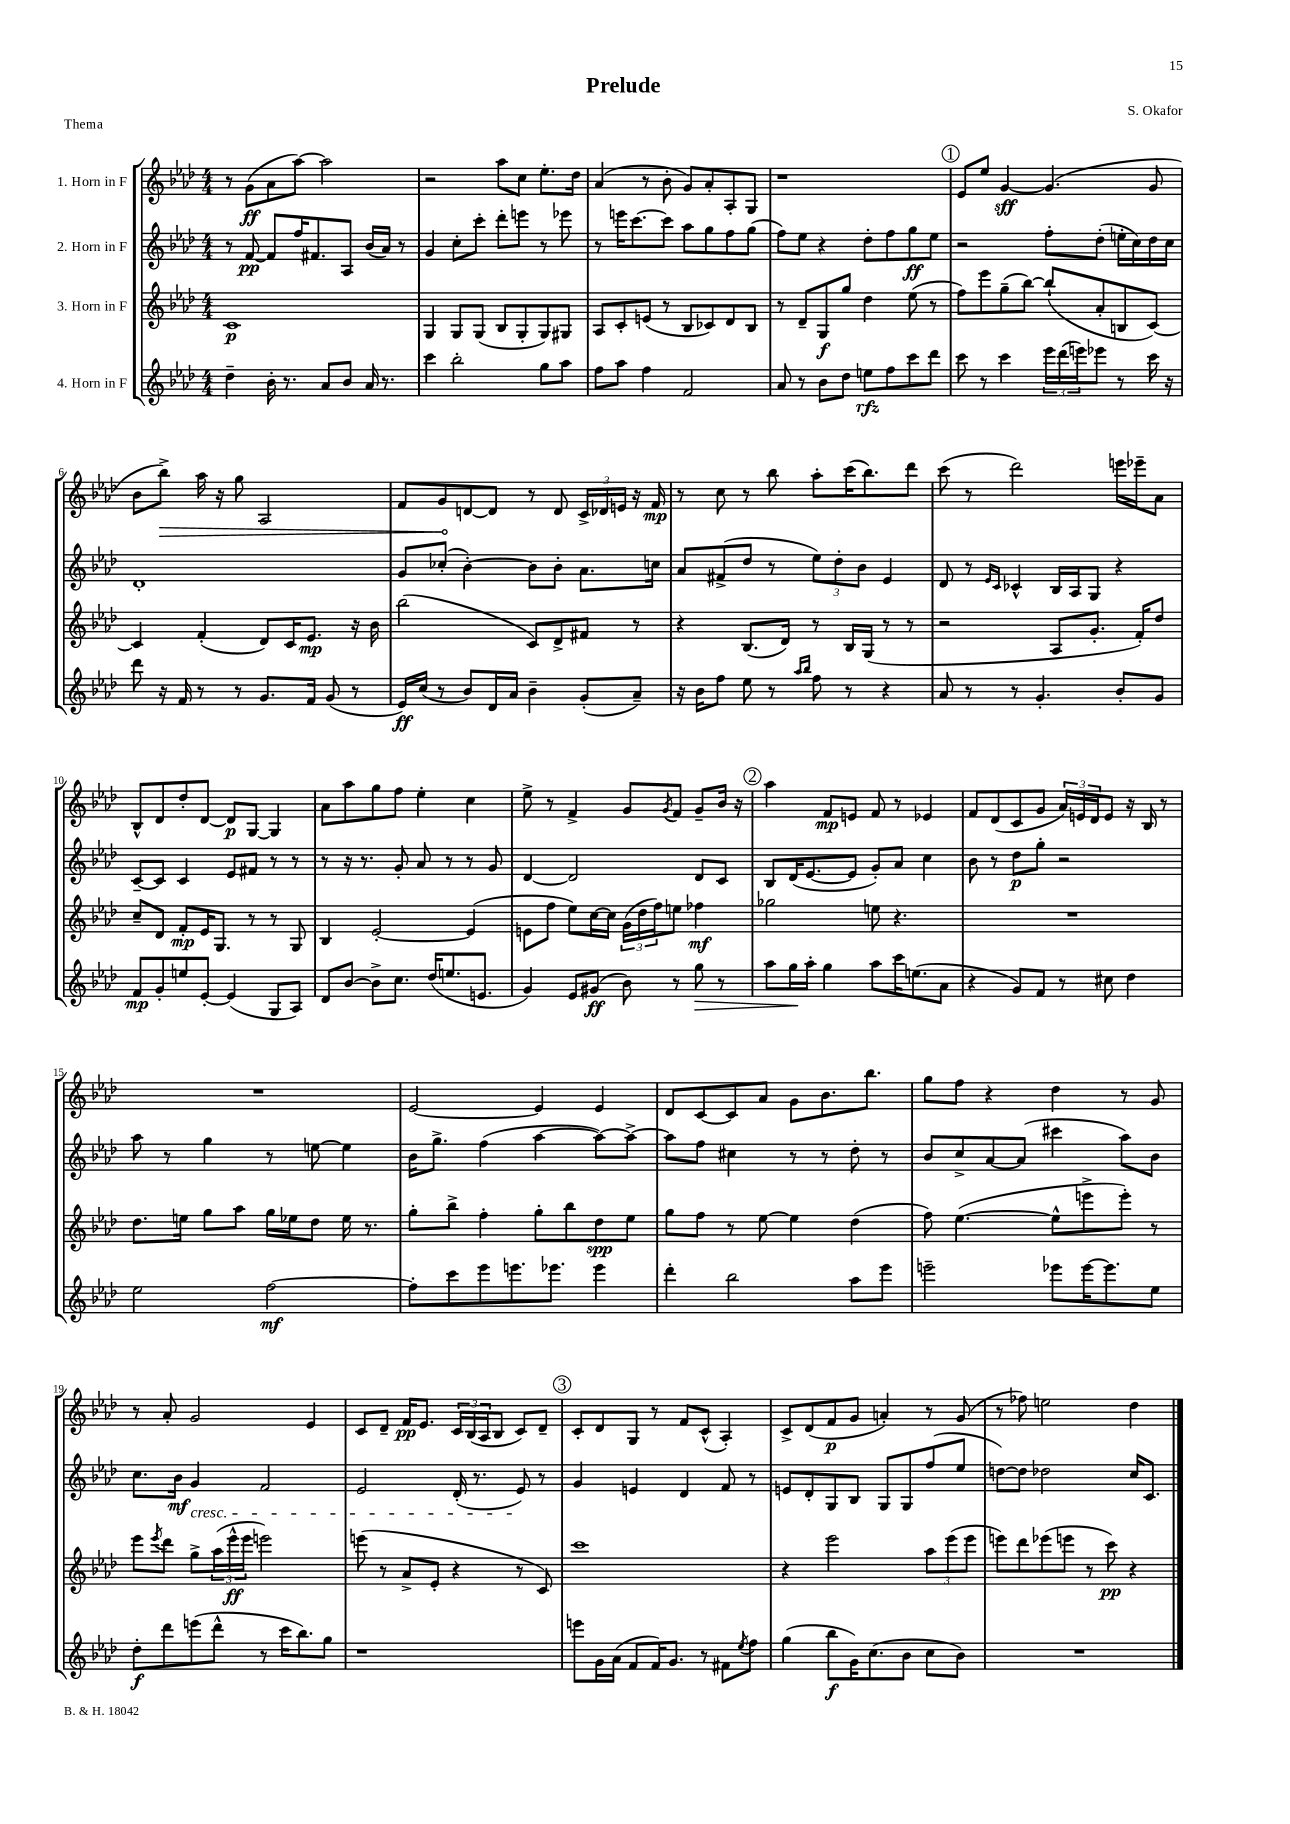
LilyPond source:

\header { title = "Prelude" composer = "S. Okafor" piece = "Thema" }
<<
\new StaffGroup <<
\new Staff = "s0" \with { instrumentName = "1. Horn in F" } {
    \clef treble \key aes \major \numericTimeSignature \time 4/4
    r8 g'8\ff( aes'8 aes''8~) aes''2 |
    r2 aes''8 c''8 ees''8.-. des''16 |
    aes'4( r8 bes'8-. g'8) aes'8-. aes8-. g8 |
    r1 |
    \mark \markup { \circle "1" } ees'8 ees''8 g'4~\sff g'4.( g'8 |
    bes'8 \once \override Hairpin.circled-tip = ##t bes''8->\>) aes''16 r16 g''8 aes2 |
    f'8 g'8\! d'8~ d'8 r8 d'8 \tuplet 3/2 { c'16-> des'16 e'16 } r16 f'16\mp |
    r8 c''8 r8 bes''8 aes''8-. c'''16( bes''8.) des'''8 |
    c'''8( r8 des'''2) e'''16 ees'''16-- aes'8 |
    bes8-^ des'8 des''8-. des'8~ des'8\p g8~ g4 |
    aes'8 aes''8 g''8 f''8 ees''4-. c''4 |
    ees''8-> r8 f'4-> g'8 \acciaccatura { g'8 } f'8 g'8-- bes'16 r16 |
    \mark \markup { \circle "2" } aes''4 f'8\mp e'8 f'8 r8 ees'4 |
    f'8 des'8( c'8 g'8 \tuplet 3/2 { aes'16) e'16 des'16 } e'8 r16 bes16 r8 |
    R1 |
    ees'2~ ees'4 ees'4 |
    des'8 c'8~ c'8 aes'8 g'8 bes'8. bes''8. |
    g''8 f''8 r4 des''4 r8 g'8 |
    r8 aes'8-. g'2 ees'4 |
    c'8 des'8-- f'16\pp ees'8. \tuplet 3/2 { c'16 bes16( aes16 } bes8 c'8) des'8-- |
    \mark \markup { \circle "3" } c'8-. des'8 g8 r8 f'8 c'8-^( aes4-.) |
    c'8-> des'8( f'8\p g'8 a'4-.) r8 g'8( |
    r8 fes''8) e''2 des''4 \bar "|." |
}
\new Staff = "s1" \with { instrumentName = "2. Horn in F" } {
    \clef treble \key aes \major \numericTimeSignature \time 4/4
    r8 f'8~\pp f'8 f''16 fis'8. aes8 bes'16( aes'16) r8 |
    g'4 c''8-. c'''8-. des'''8-. e'''8 r8 ees'''8 |
    r8 e'''16 c'''8.~ c'''8 aes''8 g''8 f''8 g''8( |
    f''8) ees''8 r4 des''8-. f''8 g''8\ff ees''8 |
    \mark \markup { \circle "1" } r2 f''8-. des''8-.( e''16-. c''16) des''16 c''16 |
    des'1-. |
    g'8 ces''8-.( bes'4~-.) bes'8 bes'8-. aes'8. c''16 |
    aes'8 fis'8->( des''8 r8 \tuplet 3/2 { ees''8) des''8-. bes'8 } ees'4 |
    des'8 r8 \grace { ees'16 c'16 } ces'4-^ bes16 aes16 g8 r4 |
    c'8~-- c'8 c'4 ees'8 fis'8 r8 r8 |
    r8 r16 r8. g'8-. aes'8 r8 r8 g'8 |
    des'4~ des'2 des'8 c'8 |
    \mark \markup { \circle "2" } bes8 des'16( ees'8.~ ees'8 g'8-.) aes'8 c''4 |
    bes'8 r8 des''8\p g''8-. r2 |
    aes''8 r8 g''4 r8 e''8~ e''4 |
    bes'16 g''8.-> f''4( aes''4~ aes''8~) aes''8~-> |
    aes''8 f''8 cis''4 r8 r8 des''8-. r8 |
    bes'8 c''8-> aes'8~ aes'8( cis'''4 aes''8) bes'8 |
    c''8. bes'16\mf g'4\cresc f'2 |
    ees'2 des'16-.( r8. ees'8\!) r8 |
    \mark \markup { \circle "3" } g'4 e'4 des'4 f'8 r8 |
    e'8 des'8-. g8 bes8 g8 g8 f''8( ees''8 |
    d''8~) d''8 des''2 c''16 c'8. \bar "|." |
}
\new Staff = "s2" \with { instrumentName = "3. Horn in F" } {
    \clef treble \key aes \major \numericTimeSignature \time 4/4
    c'1\p |
    g4 g8 g8( bes8 g8-. g8) gis8 |
    aes8 c'8-. e'8( r8 bes8 ces'8) des'8 bes8 |
    r8 des'8-- g8\f g''8 des''4 ees''8( r8 |
    \mark \markup { \circle "1" } f''8) ees'''8 g''8--( bes''8~) bes''8-!( aes'8-. b8 c'8~) |
    c'4 f'4-.( des'8) c'16 ees'8.\mp r16 bes'16 |
    bes''2( c'8) des'8-> fis'8 r8 |
    r4 bes8.( des'16) r8 bes16 g16( r8 r8 |
    r2 aes8 g'8.-. f'16-.) des''8 |
    c''8-- des'8 f'8-.\mp ees'16 g8. r8 r8 g8 |
    bes4 ees'2~-. ees'4( |
    e'8 f''8 ees''8) c''16~ c''16 \tuplet 3/2 { g'16( des''16 f''16) } e''8 fes''4\mf |
    \mark \markup { \circle "2" } ges''2 e''8 r4. |
    R1 |
    des''8. e''16 g''8 aes''8 g''16 ees''16 des''8 ees''16 r8. |
    g''8-. bes''8-> f''4-. g''8-. bes''8 des''8\spp ees''8 |
    g''8 f''8 r8 ees''8~ ees''4 des''4( |
    f''8) ees''4.~( ees''8-^ e'''8-> e'''8-.) r8 |
    ees'''8 \acciaccatura { ees'''8 } des'''8 g''8-> \tuplet 3/2 { aes''16( ees'''16-^\ff ees'''16 } e'''2) |
    e'''8( r8 aes'8-> ees'8-. r4 r8 c'8) |
    \mark \markup { \circle "3" } c'''1 |
    r4 ees'''2 \tuplet 3/2 { aes''8 ees'''8( ees'''8 } |
    e'''8) des'''8 ees'''8( e'''8 r8 c'''8\pp) r4 \bar "|." |
}
\new Staff = "s3" \with { instrumentName = "4. Horn in F" } {
    \clef treble \key aes \major \numericTimeSignature \time 4/4
    des''4-- bes'16-. r8. aes'8 bes'8 aes'16 r8. |
    c'''4 bes''2-. g''8 aes''8 |
    f''8 aes''8 f''4 f'2 |
    aes'8 r8 bes'8 des''8 e''8\rfz f''8 c'''8 des'''8 |
    \mark \markup { \circle "1" } c'''8 r8 c'''4 \tuplet 3/2 { ees'''16 des'''16( e'''16) } ees'''8 r8 c'''16 r16 |
    des'''8 r16 f'16 r8 r8 g'8. f'16 g'8( r8 |
    ees'16\ff) c''16( r8 bes'8) des'16 aes'16 bes'4-- g'8-.( aes'8--) |
    r16 bes'16 f''8 ees''8 r8 \grace { aes''16 bes''16 } f''8 r8 r4 |
    aes'8 r8 r8 g'4.-. bes'8-. g'8 |
    f'8\mp g'8-. e''8 ees'8~-. ees'4( g8 aes8) |
    des'8 bes'8~ bes'8-> c''8. des''16( e''8. e'8. |
    g'4) ees'8 gis'8\ff( bes'8) r8 g''8\> r8 |
    \mark \markup { \circle "2" } aes''8 g''16\! aes''16-. g''4 aes''8 c'''16 e''8.( aes'8 |
    r4 g'8) f'8 r8 cis''8 des''4 |
    ees''2 f''2~\mf |
    f''8-. c'''8 ees'''8 e'''8. ees'''8. ees'''4 |
    des'''4-. bes''2 aes''8 ees'''8 |
    e'''2-- ees'''8 ees'''16~ ees'''8. ees''8 |
    des''8-.\f des'''8 e'''8( des'''8-^ r8 c'''16 bes''8.) g''8 |
    r1 |
    \mark \markup { \circle "3" } e'''8 g'16 aes'16( f'8 f'16) g'8. r8 fis'8 \acciaccatura { ees''8 } f''8 |
    g''4( bes''8\f g'16) c''8.( bes'8 c''8 bes'8) |
    R1 \bar "|." |
}
>>
>>
